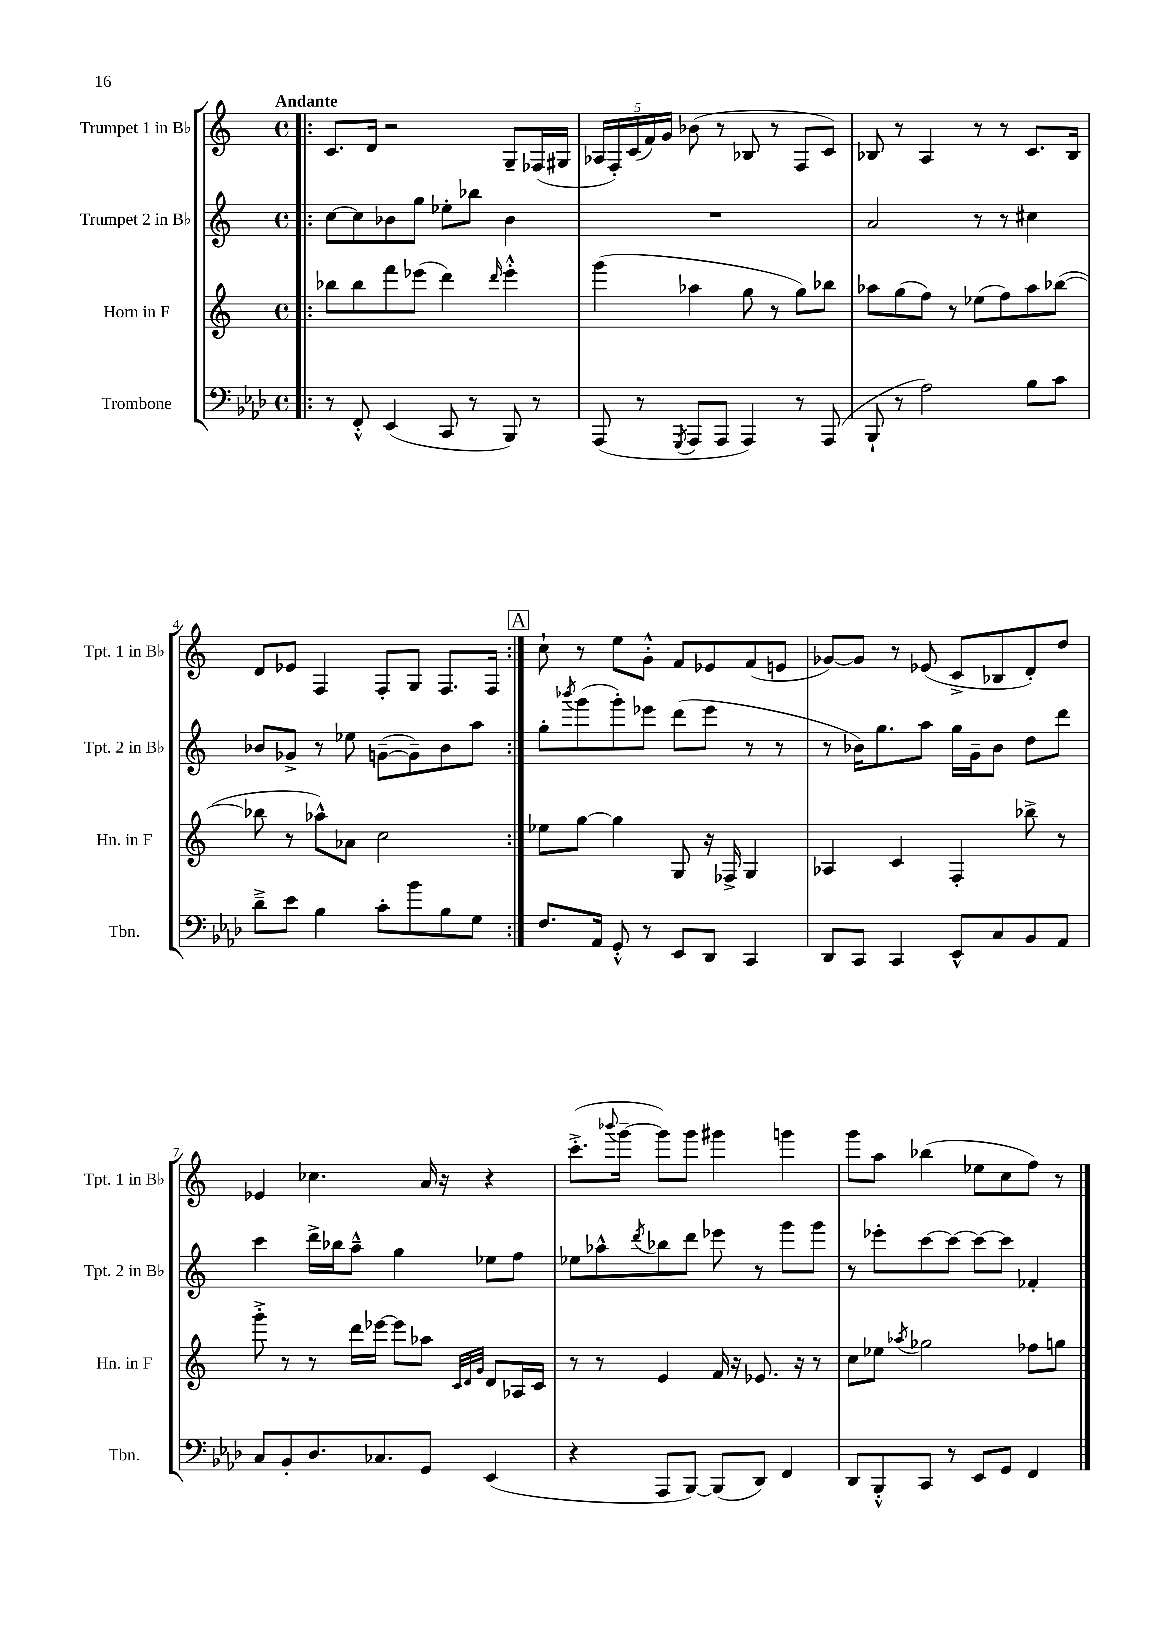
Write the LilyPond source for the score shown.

<<
\new StaffGroup <<
\new Staff = "s0" \with { instrumentName = "Trumpet 1 in Bb" shortInstrumentName = "Tpt. 1 in Bb" } {
    \clef treble \key c \major \defaultTimeSignature \time 4/4 \tempo "Andante"
    \repeat volta 2 { \bar ".|:" c'8. d'16 r2 g8-- fes16( gis16 |
    \tuplet 5/4 { aes16 f16-.) c'16( f'16) g'16 } bes'8( r8 bes8 r8 f8 c'8) |
    bes8 r8 a4 r8 r8 c'8. bes16 |
    d'8 ees'8 f4 f8-. g8 f8. f16 | }
    \mark \markup { \box "A" } c''8-! r8 e''8 g'8-.-^ f'8 ees'8 f'8( e'8 |
    ges'8~) ges'8 r8 ees'8( c'8-> bes8 d'8-.) d''8 |
    ees'4 ces''4. a'16 r16 r4 |
    c'''8.-.->( \appoggiatura { bes'''8 } g'''16~-- g'''8) g'''8 gis'''4 g'''4 |
    g'''8 a''8 bes''4( ees''8 c''8 f''8) r8 \bar "|." |
}
\new Staff = "s1" \with { instrumentName = "Trumpet 2 in Bb" shortInstrumentName = "Tpt. 2 in Bb" } {
    \clef treble \key c \major \defaultTimeSignature \time 4/4
    \repeat volta 2 { \bar ".|:" c''8~ c''8 bes'8 g''8 ees''8-. bes''8 bes'4 |
    R1 |
    a'2 r8 r8 cis''4 |
    bes'8 ges'8-> r8 ees''8 g'8~--( g'8--) bes'8 a''8 | }
    \mark \markup { \box "A" } g''8-. \acciaccatura { bes'''8 } g'''8( g'''8-.) ees'''8 d'''8( ees'''8 r8 r8 |
    r8 bes'16) g''8. a''8 g''16 g'16-- bes'8 d''8 d'''8 |
    c'''4 d'''16-> bes''16 a''8---^ g''4 ees''8 f''8 |
    ees''8 aes''8-^ \acciaccatura { d'''8 } bes''8 d'''8 ees'''8 r8 g'''8 g'''8 |
    r8 ees'''8-. c'''8~ c'''8~ c'''8~ c'''8 fes'4-. \bar "|." |
}
\new Staff = "s2" \with { instrumentName = "Horn in F" shortInstrumentName = "Hn. in F" } {
    \clef treble \key c \major \defaultTimeSignature \time 4/4
    \repeat volta 2 { \bar ".|:" bes''8 bes''8 f'''8 ees'''8( d'''4) \grace { d'''16 } ees'''4-.-^ |
    g'''4( aes''4 g''8 r8 g''8) bes''8 |
    aes''8 g''8( f''8) r8 ees''8( f''8) aes''8 bes''8~( |
    bes''8 r8 aes''8-^) aes'8 c''2 | }
    \mark \markup { \box "A" } ees''8 g''8~ g''4 g8 r16 fes16-> g4 |
    aes4 c'4 f4-. bes''8-> r8 |
    g'''8-.-> r8 r8 d'''16 ees'''16~ ees'''8 aes''8 \grace { c'32 d'32 g'32 } d'8 aes16 c'16 |
    r8 r8 e'4 f'16 r16 ees'8. r16 r8 |
    c''8 ees''8 \acciaccatura { aes''8 } ges''2 fes''8 g''8 \bar "|." |
}
\new Staff = "s3" \with { instrumentName = "Trombone" shortInstrumentName = "Tbn." } {
    \clef bass \key aes \major \defaultTimeSignature \time 4/4
    \repeat volta 2 { \bar ".|:" r8 f,8-.-^ ees,4( c,8 r8 bes,,8) r8 |
    aes,,8( r8 \acciaccatura { g,,8 } aes,,8 aes,,8 aes,,4) r8 aes,,8( |
    bes,,8-! r8 aes2) bes8 c'8 |
    des'8---> ees'8 bes4 c'8-. bes'8 bes8 g8 | }
    \mark \markup { \box "A" } f8. aes,16 g,8-.-^ r8 ees,8 des,8 c,4 |
    des,8 c,8 c,4 ees,8-^ c8 bes,8 aes,8 |
    c8 bes,8-. des8. ces8. g,8 ees,4( |
    r4 aes,,8 bes,,8~) bes,,8( des,8) f,4 |
    des,8 bes,,8-.-^ c,8 r8 ees,8 g,8 f,4 \bar "|." |
}
>>
>>
